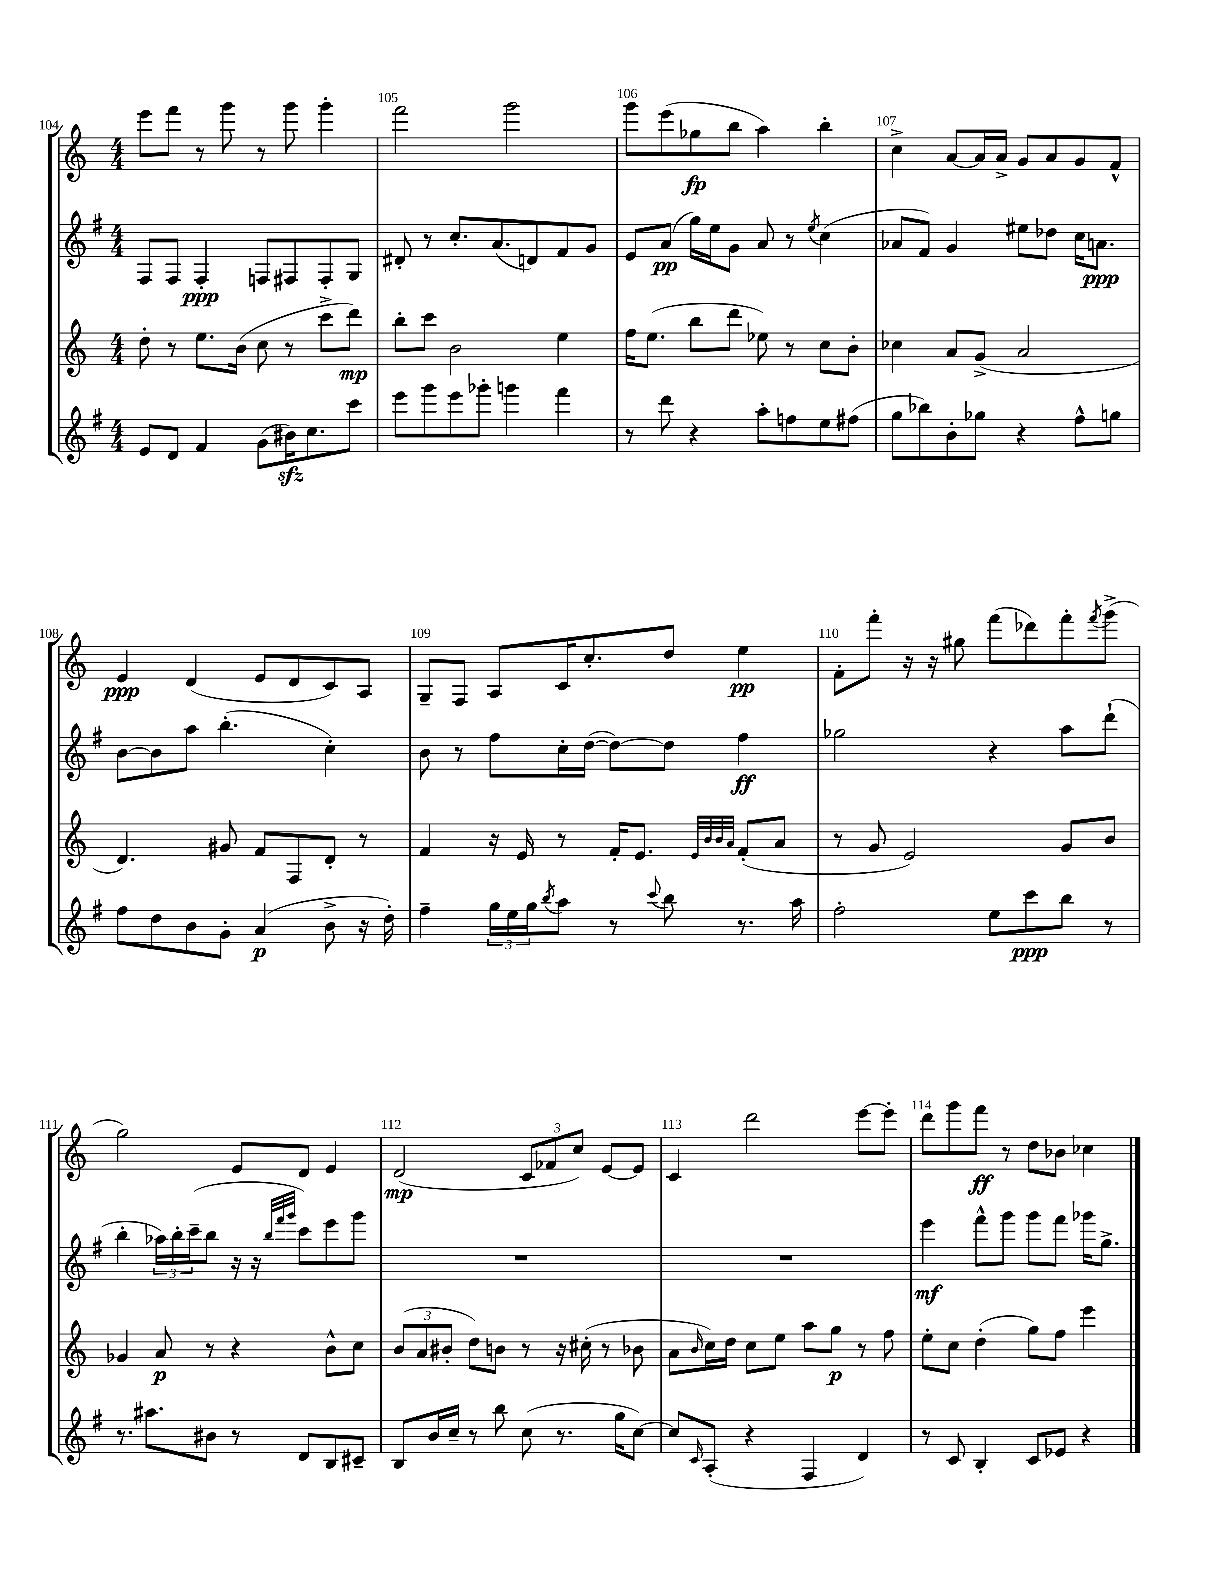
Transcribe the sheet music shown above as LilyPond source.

<<
\new StaffGroup <<
\new Staff = "s0" {
    \clef treble \key c \major \numericTimeSignature \time 4/4
    e'''8 f'''8 r8 g'''8 r8 g'''8 g'''4-. |
    f'''2 g'''2 |
    g'''8 e'''8( ges''8\fp b''8 a''4) b''4-. |
    c''4-> a'8~ a'16 a'16-> g'8 a'8 g'8 f'8-^ |
    e'4\ppp d'4( e'8 d'8 c'8) a8 |
    g8-- f8 a8 c'16 c''8.-. d''8 e''4\pp |
    f'8-. f'''8-. r16 r16 gis''8 f'''8( des'''8) f'''8-. \acciaccatura { f'''8 } g'''8->( |
    g''2) e'8 d'8 e'4 |
    d'2\mp( \tuplet 3/2 { c'8 fes'8 c''8) } e'8~ e'8 |
    c'4 d'''2 e'''8~ e'''8-. |
    d'''8 g'''8 f'''8\ff r8 d''8 bes'8 ces''4 \bar "|." |
}
\new Staff = "s1" {
    \clef treble \key g \major \numericTimeSignature \time 4/4
    fis8 fis8 fis4-.\ppp f8 fis8 fis8-. g8 |
    dis'8-. r8 c''8.-. a'8.( d'8) fis'8 g'8 |
    e'8 a'8\pp( g''16) e''16 g'8 a'8 r8 \acciaccatura { e''8 } c''4( |
    aes'8 fis'8) g'4 eis''8 des''8 c''16 a'8.\ppp |
    b'8~ b'8 a''8 b''4.-.( c''4-.) |
    b'8 r8 fis''8 c''16-. d''16~( d''8~) d''8 fis''4\ff |
    ges''2 r4 a''8 d'''8-!( |
    b''4-. \tuplet 3/2 { aes''16) b''16-. c'''16--( } b''8 r16 r16 \grace { b''32 fis'''32 g'''32 } c'''8) e'''8 g'''8 |
    R1 |
    R1 |
    e'''4\mf fis'''8-^ g'''8 g'''8 fis'''8 ges'''16 g''8.-> \bar "|." |
}
\new Staff = "s2" {
    \clef treble \key c \major \numericTimeSignature \time 4/4
    d''8-. r8 e''8. b'16( c''8 r8 c'''8-> d'''8\mp) |
    b''8-. c'''8 b'2 e''4 |
    f''16 e''8.( b''8 d'''8 ees''8) r8 c''8 b'8-. |
    ces''4 a'8 g'8->( a'2 |
    d'4.) gis'8 f'8 f8 d'8-. r8 |
    f'4 r16 e'16 r8 f'16-. e'8. \grace { e'32 b'32 b'32 a'32 } f'8-.( a'8 |
    r8 g'8 e'2) g'8 b'8 |
    ges'4 a'8\p r8 r4 b'8-^ c''8 |
    \tuplet 3/2 { b'8( a'8 bis'8-. } d''8) b'8 r8 r16 cis''16-.( r8 bes'8 |
    a'8 \grace { b'16 } c''16) d''16 c''8 e''8 a''8 g''8\p r8 f''8 |
    e''8-. c''8 d''4-.( g''8) f''8 e'''4 \bar "|." |
}
\new Staff = "s3" {
    \clef treble \key g \major \numericTimeSignature \time 4/4
    e'8 d'8 fis'4 g'8( bis'16\sfz) c''8. c'''8 |
    e'''8 g'''8 e'''8 ges'''8-. g'''4 fis'''4 |
    r8 d'''8 r4 a''8-. f''8 e''8 fis''8( |
    g''8 bes''8) b'8-. ges''8 r4 fis''8-^ g''8 |
    fis''8 d''8 b'8 g'8-. a'4\p( b'8-> r16 d''16-.) |
    fis''4-- \tuplet 3/2 { g''16 e''16 g''16 } \acciaccatura { b''8 } a''8 r8 \appoggiatura { c'''8 } b''8 r8. a''16 |
    fis''2-. e''8 c'''8\ppp b''8 r8 |
    r8. ais''8. bis'8 r8 d'8 b8 cis'8-- |
    b8 b'16 c''16-- r8 b''8 c''8( r8. g''16 c''8~) |
    c''8 \grace { c'16 } a8-.( r4 fis4 d'4) |
    r8 c'8 b4-. c'8 ees'8 r4 \bar "|." |
}
>>
>>
\layout { \context { \Score currentBarNumber = #104 \override BarNumber.break-visibility = ##(#f #t #t) barNumberVisibility = #all-bar-numbers-visible } }
